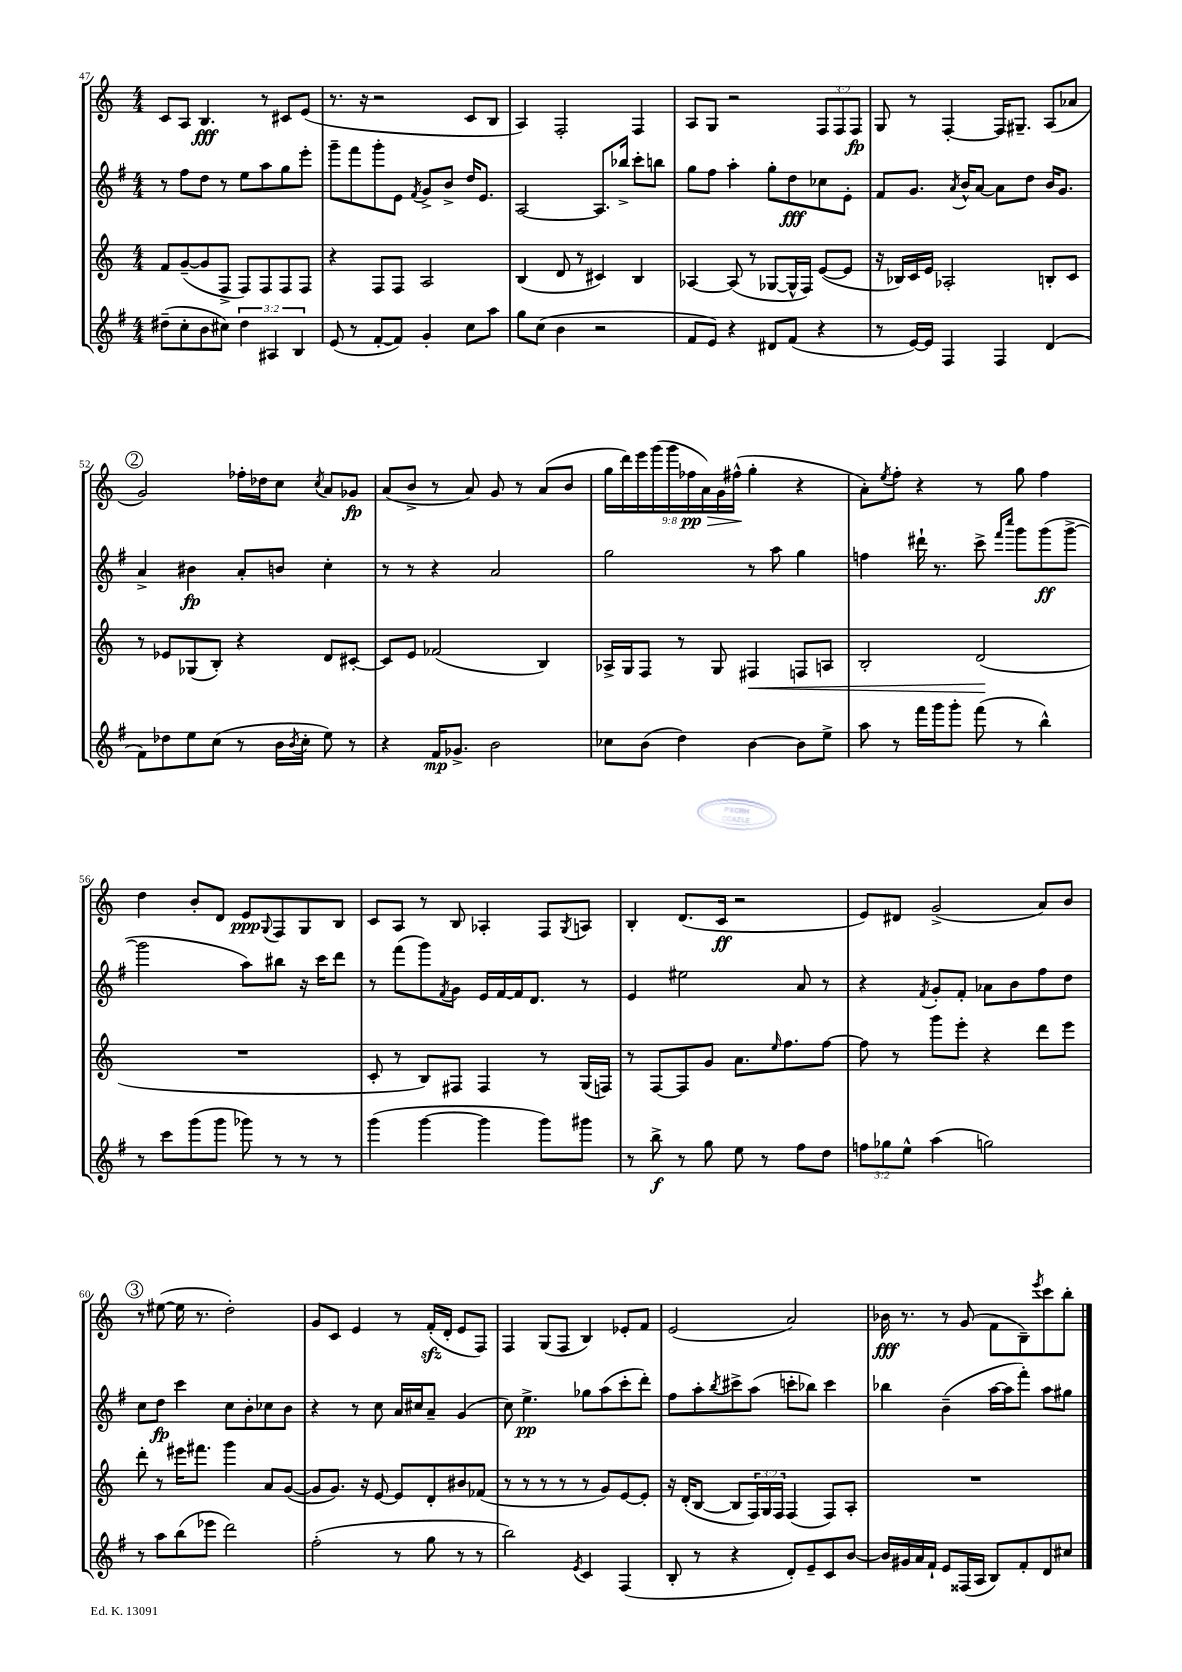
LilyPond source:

<<
\new StaffGroup <<
\new Staff = "s0" {
    \clef treble \key c \major \numericTimeSignature \time 4/4 \override Staff.TupletNumber.text = #tuplet-number::calc-fraction-text
    c'8 a8 b4.\fff r8 cis'8 e'8( |
    r8. r16 r2 c'8 b8 |
    a4) f2-. f4 |
    a8 g8 r2 \tuplet 3/2 { f8 f8 f8\fp } |
    g8 r8 f4~-. f16 gis8.-- a8( aes'8 |
    \mark \markup { \circle "2" } g'2) fes''16-. des''16 c''8 \acciaccatura { c''8 } a'8 ges'8\fp |
    a'8( b'8-> r8 a'8) g'8 r8 a'8( b'8 |
    \tuplet 9/8 { g''16 d'''16) e'''16 g'''16( g'''16 fes''16\pp\> a'16) g'16 fis''16-^\!( } g''4-. r4 |
    a'8-.) \acciaccatura { e''8 } f''8-. r4 r8 g''8 f''4 |
    d''4 b'8-. d'8 e'8\ppp \appoggiatura { g8 } f8 g8 b8 |
    c'8 a8 r8 b8 aes4-. f8 \acciaccatura { g8 } a8 |
    b4-. d'8.( c'16\ff r2 |
    e'8) dis'8 g'2->( a'8) b'8 |
    \mark \markup { \circle "3" } r8 eis''8~( eis''16 r8. d''2-.) |
    g'8 c'8 e'4 r8 f'16-.\sfz( d'16-. e'8 f8) |
    f4 g8( f8 b4) ees'8-. f'8 |
    e'2( a'2) |
    bes'16\fff r8. r8 g'8( f'8 b8--) \acciaccatura { e'''8 } c'''8 b''8-. \bar "|." |
}
\new Staff = "s1" {
    \clef treble \key g \major \numericTimeSignature \time 4/4
    r8 fis''8 d''8 r8 e''8 a''8 g''8 e'''8-. |
    g'''8-- fis'''8 g'''8-. e'8 \acciaccatura { fis'8 } g'8-> b'8-> d''16 e'8. |
    a2~ a8. bes''16-> c'''8-. b''8 |
    g''8 fis''8 a''4-. g''8-. d''8\fff ces''8 e'8-. |
    fis'8 g'8. \acciaccatura { a'8 } b'16-^ a'8~ a'8 d''8 b'16 g'8. |
    \mark \markup { \circle "2" } a'4-> bis'4\fp a'8-. b'8 c''4-. |
    r8 r8 r4 a'2 |
    g''2 r8 a''8 g''4 |
    f''4 dis'''16-! r8. c'''8-> \grace { fis'''16 c''''16 } g'''8 g'''8\ff( g'''8~-> |
    g'''2 a''8) bis''8 r16 c'''16 d'''8 |
    r8 fis'''8( g'''8) \acciaccatura { fis'8 } g'8 e'16 fis'16~ fis'16 d'8. r8 |
    e'4 eis''2 a'8 r8 |
    r4 \acciaccatura { fis'8 } g'8-. fis'8-. aes'8 b'8 fis''8 d''8 |
    \mark \markup { \circle "3" } c''8 d''8\fp c'''4 c''8 b'8-. ces''8 b'8 |
    r4 r8 c''8 a'16 cis''16 a'8-- g'4( |
    c''8) e''4.->\pp ges''8 a''8( c'''8-. d'''8-.) |
    fis''8 a''8-. \acciaccatura { b''8 } cis'''8-> a''8( c'''8-. bes''8) c'''4 |
    bes''4 b'4--( a''16~ a''16 fis'''8-.) a''8 gis''8 \bar "|." |
}
\new Staff = "s2" {
    \clef treble \key c \major \numericTimeSignature \time 4/4 \override Staff.TupletNumber.text = #tuplet-number::calc-fraction-text
    f'8 g'8~--( g'8 f8-> f8) f8 f8 f8 |
    r4 f8 f8 a2 |
    b4( d'8 r8 cis'4) b4 |
    aes4~ aes8( r8 ges8~ ges16-^ f16) e'8~( e'8 |
    r16 bes16) c'16 e'16 aes2-. b8-. c'8 |
    \mark \markup { \circle "2" } r8 ees'8 ges8( b8-.) r4 d'8 cis'8~-. |
    cis'8 e'8 fes'2( b4) |
    aes16-> g16 f8 r8 g8 fis4\< f8 a8 |
    b2-. d'2\!( |
    R1 |
    c'8-. r8 b8) fis8 fis4 r8 g16( f16) |
    r8 f8~ f8 g'8 a'8. \grace { e''16 } f''8. f''8~ |
    f''8 r8 g'''8 e'''8-. r4 d'''8 e'''8 |
    \mark \markup { \circle "3" } d'''8-. r8 eis'''16 fis'''8. g'''4 a'8 g'8~( |
    g'8 g'8.) r16 e'8~ e'8 d'8-. bis'8 fes'8( |
    r8 r8 r8 r8 r8 g'8) e'8~ e'8-. |
    r16 d'16-.( b8~ b8 \tuplet 3/2 { f16) g16 f16 } f4( f8) a8-. |
    R1 \bar "|." |
}
\new Staff = "s3" {
    \clef treble \key g \major \numericTimeSignature \time 4/4 \override Staff.TupletNumber.text = #tuplet-number::calc-fraction-text
    dis''8--( c''8-. b'8 cis''8) \tuplet 3/2 { dis''4 ais4 b4 } |
    e'8( r8 fis'8~-. fis'8) g'4-. c''8 a''8 |
    g''8 c''8( b'4 r2 |
    fis'8 e'8) r4 dis'8 fis'8( r4 |
    r8 e'16~) e'16 fis4 fis4 d'4( |
    \mark \markup { \circle "2" } fis'8) des''8 e''8 c''8( r8 b'16 \acciaccatura { b'8 } c''16-. e''8) r8 |
    r4 fis'16\mp ges'8.-> b'2 |
    ces''8 b'8( d''4) b'4~ b'8 e''8-> |
    a''8 r8 fis'''16 g'''16 g'''8-. fis'''8( r8 b''4-^) |
    r8 c'''8 g'''8( g'''8 ges'''8) r8 r8 r8 |
    g'''4( g'''4~ g'''4 g'''8) gis'''8 |
    r8 b''8->\f r8 g''8 e''8 r8 fis''8 d''8 |
    \tuplet 3/2 { f''8 ges''8 e''8-^ } a''4( g''2) |
    \mark \markup { \circle "3" } r8 a''8 b''8( ees'''8 d'''2) |
    fis''2-.( r8 g''8 r8 r8 |
    b''2) \acciaccatura { e'8 } c'4 fis4( |
    b8-. r8 r4 d'8-.) e'8-- c'8 b'8~ |
    b'16 gis'16 a'16 fis'16-! e'8 fisis16( a16 b8) fis'8-. d'8 cis''8 \bar "|." |
}
>>
>>
\layout { \context { \Score currentBarNumber = #47 } }
